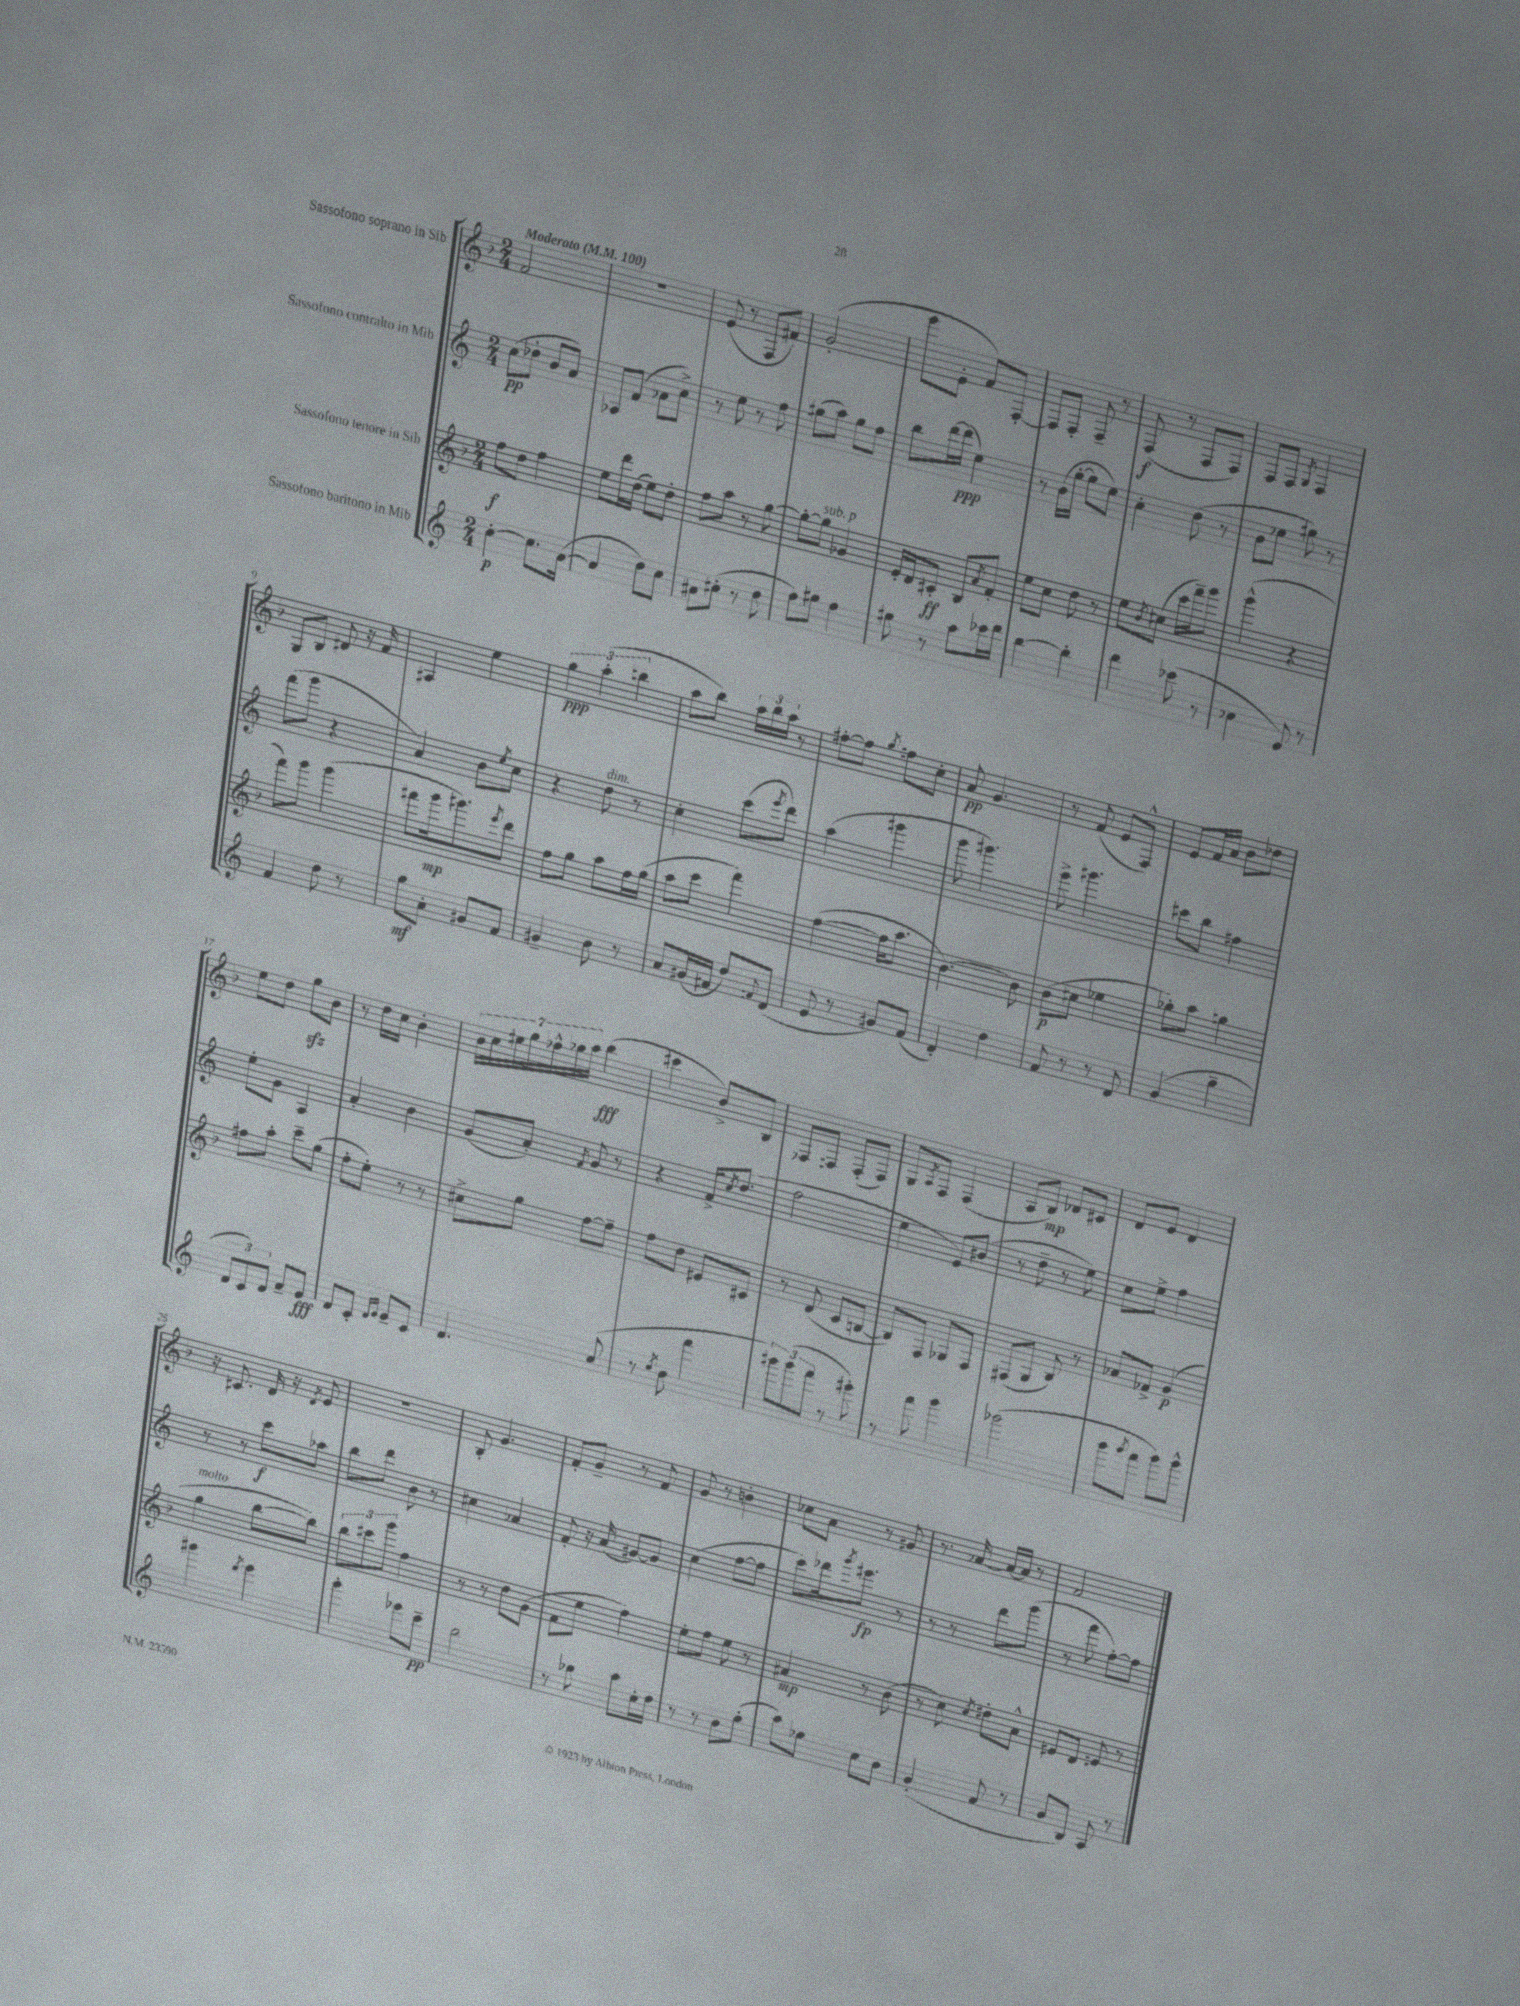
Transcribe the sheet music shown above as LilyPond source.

<<
\new StaffGroup <<
\new Staff = "s0" \with { instrumentName = "Sassofono soprano in Sib" } {
    \clef treble \key f \major \numericTimeSignature \time 2/4 \tempo "Moderato" 4 = 100
    f'2 |
    R2 |
    e'8( r8 f8 fis'8) |
    g'2-.( |
    e'''8 e'8-. f'8) f8~-. |
    f8 f8-. f8-- r8 |
    f8\f( r8 f8 f8) |
    f8 f8 \acciaccatura { g8 } f4 |
    g8 bes8 dis'8 r16 f'16 |
    ais4 e''4 |
    \tuplet 3/2 { g''4\ppp a''4-.( b''4 } |
    a''8 bes''8) \tuplet 3/2 { a''16 bes''16 a''16 } r8 |
    fis''8~-. fis''8 \acciaccatura { g''8 } f''8 c''8-. |
    a'8\pp g'4. |
    r8 f'8( e'8 f8-^) |
    e'8 f'16 a'16 bes'8 des''8 |
    e''8 d''8 g''8\sfz bes'8 |
    r8 d''16 c''16 bes'4-. |
    \tuplet 7/4 { bes'16 c''16 eis''16 g''16 fes''16-^ ges''16 a''16 } bes''4\fff( |
    cis'''4 bes'8->) bes8 |
    fes8 f8 f8-.( f8) |
    g8 \acciaccatura { a8 } f8 f4( |
    a8 bes8\mp) des'8 cis'8 |
    d'8 e'8 d'4 |
    r16 cis'8. d'16 r16 \acciaccatura { d'8 } e'8 |
    r2 |
    bes8-. g'4. |
    f'8-. g'8-- r8 f'8 |
    g'8 r8 b'4-. |
    ces''8 a'8 r8 gis'8 |
    r8. aes'16~ aes'16~ aes'16 r8 |
    f'2 \bar "|." |
}
\new Staff = "s1" \with { instrumentName = "Sassofono contralto in Mib" } {
    \clef treble \key c \major \numericTimeSignature \time 2/4
    c''8\pp( des''8-. b'8 a'8) |
    aes8 f'8( aes'8 c''8->) |
    r8 e''8 r8 f''8 |
    gis''8( a''8) gis''8 f''8 |
    b''8 d'''16~ d'''16\ppp( e''4) |
    r8 b'16( g''16~-. g''8 e''8) |
    c''4-. d''8( r8 |
    b'8 ees''8 gis''8) r8 |
    f'''8( g'''8 r4 |
    a'4) b'8 \acciaccatura { e''8 } c''8 |
    r4 d''8^\markup { \italic "dim." } r8 |
    c''4-. c'''8( \acciaccatura { e'''8 } d'''8) |
    a''4( gis'''4 |
    g'''8 gis'''4.) |
    e'''8-> gis'''4. |
    cis'''8 b''8 fis''4 |
    e''8-. g'8 a4 |
    a'4-. b'4 |
    g'8( a'8-.) \acciaccatura { f'8 } g'8 r8 |
    r4 f'16-> \acciaccatura { c''8 } d''8.( |
    f''2 |
    e''4 e'8) bis'8( |
    r8 d''8-- r8 e''8) |
    c''8 e''8-> f''4 |
    r8 r8 c'''8\f aes''8 |
    b''8 d'''8 b'8 r8 |
    cis''4 aes'4 |
    f'8-. r16 a'16( gis'8~) gis'8 |
    c''4( f''8~ f''8 |
    c'''8) des'''16 \acciaccatura { g'''8 } eis'''8.\fp r8 |
    r8 r8 d'''8 g'''8( |
    r8 f'''8 f''8~-.) f''8 \bar "|." |
}
\new Staff = "s2" \with { instrumentName = "Sassofono tenore in Sib" } {
    \clef treble \key f \major \numericTimeSignature \time 2/4
    f''8\f d''8 f''4 |
    e''8 d'''16 d''16( e''8) d''8-. |
    f''8 a''8 r8 g''8~ |
    g''8~-. g''8^\markup { \italic "sub. p" } ges'4 |
    e'16-. d'16 cis'8-.\ff bes8 \acciaccatura { a'8 } f'8-. |
    e''8 c''8 d''8 r8 |
    e''8 \acciaccatura { bes'8 } cis''8( c'''16 f'''16--) g'''8 |
    g'''4-^( r4 |
    f'''8) g'''8 g'''4( |
    fis'''8 g'''16\mp gis'''8.) \acciaccatura { e'''8 } d'''8 |
    f''8 g''8 a''8 f''16 g''16( |
    a''8 c'''8 f'''4) |
    f''4~( f''16 a''8. |
    bes'4.~) bes'8 |
    bes'8\p( cis''8 ees''4 |
    ges''8-.) a''8 g''4 |
    fis''8 a''8-. c'''8-- g''8( |
    f''8-. e''8-.) r8 r8 |
    cis''8-> g''8 f''8~ f''8-- |
    f''8 d''8 eis'8 cis'8 |
    r8 d'8( c'8 b8~ |
    b8) f8 ges8 f8 |
    fis8( g8 bes8) r8 |
    aes'8 fes'8-> g'4\p( |
    g''4^\markup { \italic "molto" } bes''8~ bes''8) |
    \tuplet 3/2 { bes''8 cis'''8 g'''8 } f''4 |
    r8 r8 d''8 g'8( |
    f'8 e''8 f''4) |
    e''8-. f''8 e''8 r8 |
    ais'4\mp r8 bes'8( |
    r8 c''8) \acciaccatura { c''8 } dis''8-. a'8-^ |
    eis'8 d'8 e'8 r8 \bar "|." |
}
\new Staff = "s3" \with { instrumentName = "Sassofono baritono in Mib" } {
    \clef treble \key c \major \numericTimeSignature \time 2/4
    c''4~-.\p c''8. a'16~( |
    a'4 d''8) c''8 |
    ais'8 cis''8-.( r8 d''8 |
    f''8) gis''8 f''4 |
    gis''8 r8 a''8 ces'''16 d'''16 |
    b''4~ b''4-. |
    d'''4 ces'''8( r8 |
    ces''4 e'8) r8 |
    f'4 d''8 r8 |
    g''8\mf a'8-. gis'8 f'8 |
    gis'4-- b'8 r8 |
    a'8 gis'16( fis'16 d''8) \appoggiatura { f'8 } d'8( |
    e'8 r8 gis'8) f'8( |
    d'4-.) d''4 |
    f'8 r8 r8 d'8 |
    g'4( g''4-- |
    \tuplet 3/2 { d'8 c'8) d'8 } f'8-- e'8\fff |
    d'8 c'8-. \grace { d'16 e'16 } e'8-- c'8 |
    d'4. a'8( |
    r8 \acciaccatura { c''8 } b'8 f'''4 |
    \tuplet 3/2 { gis'''8) gis'''8( f'''8 } r8 eis'''8-.) |
    r8 f'''8 g'''4 |
    ges'''2( |
    g'''8 \acciaccatura { g'''8 } f'''8 g'''8) g'''8-^ |
    gis'''4 \acciaccatura { d'''8 } e'''4 |
    g'''4-. ees'''8 c'''8--\pp |
    b''2 |
    r8 ges''8 a''8 c''16-. d''16 |
    r8 r8 b'8 e''8-.( |
    a''8) ees''8 c''8 b'8 |
    g'4-.( f'8 r8 |
    g'8 b8) a8 r8 \bar "|." |
}
>>
>>
